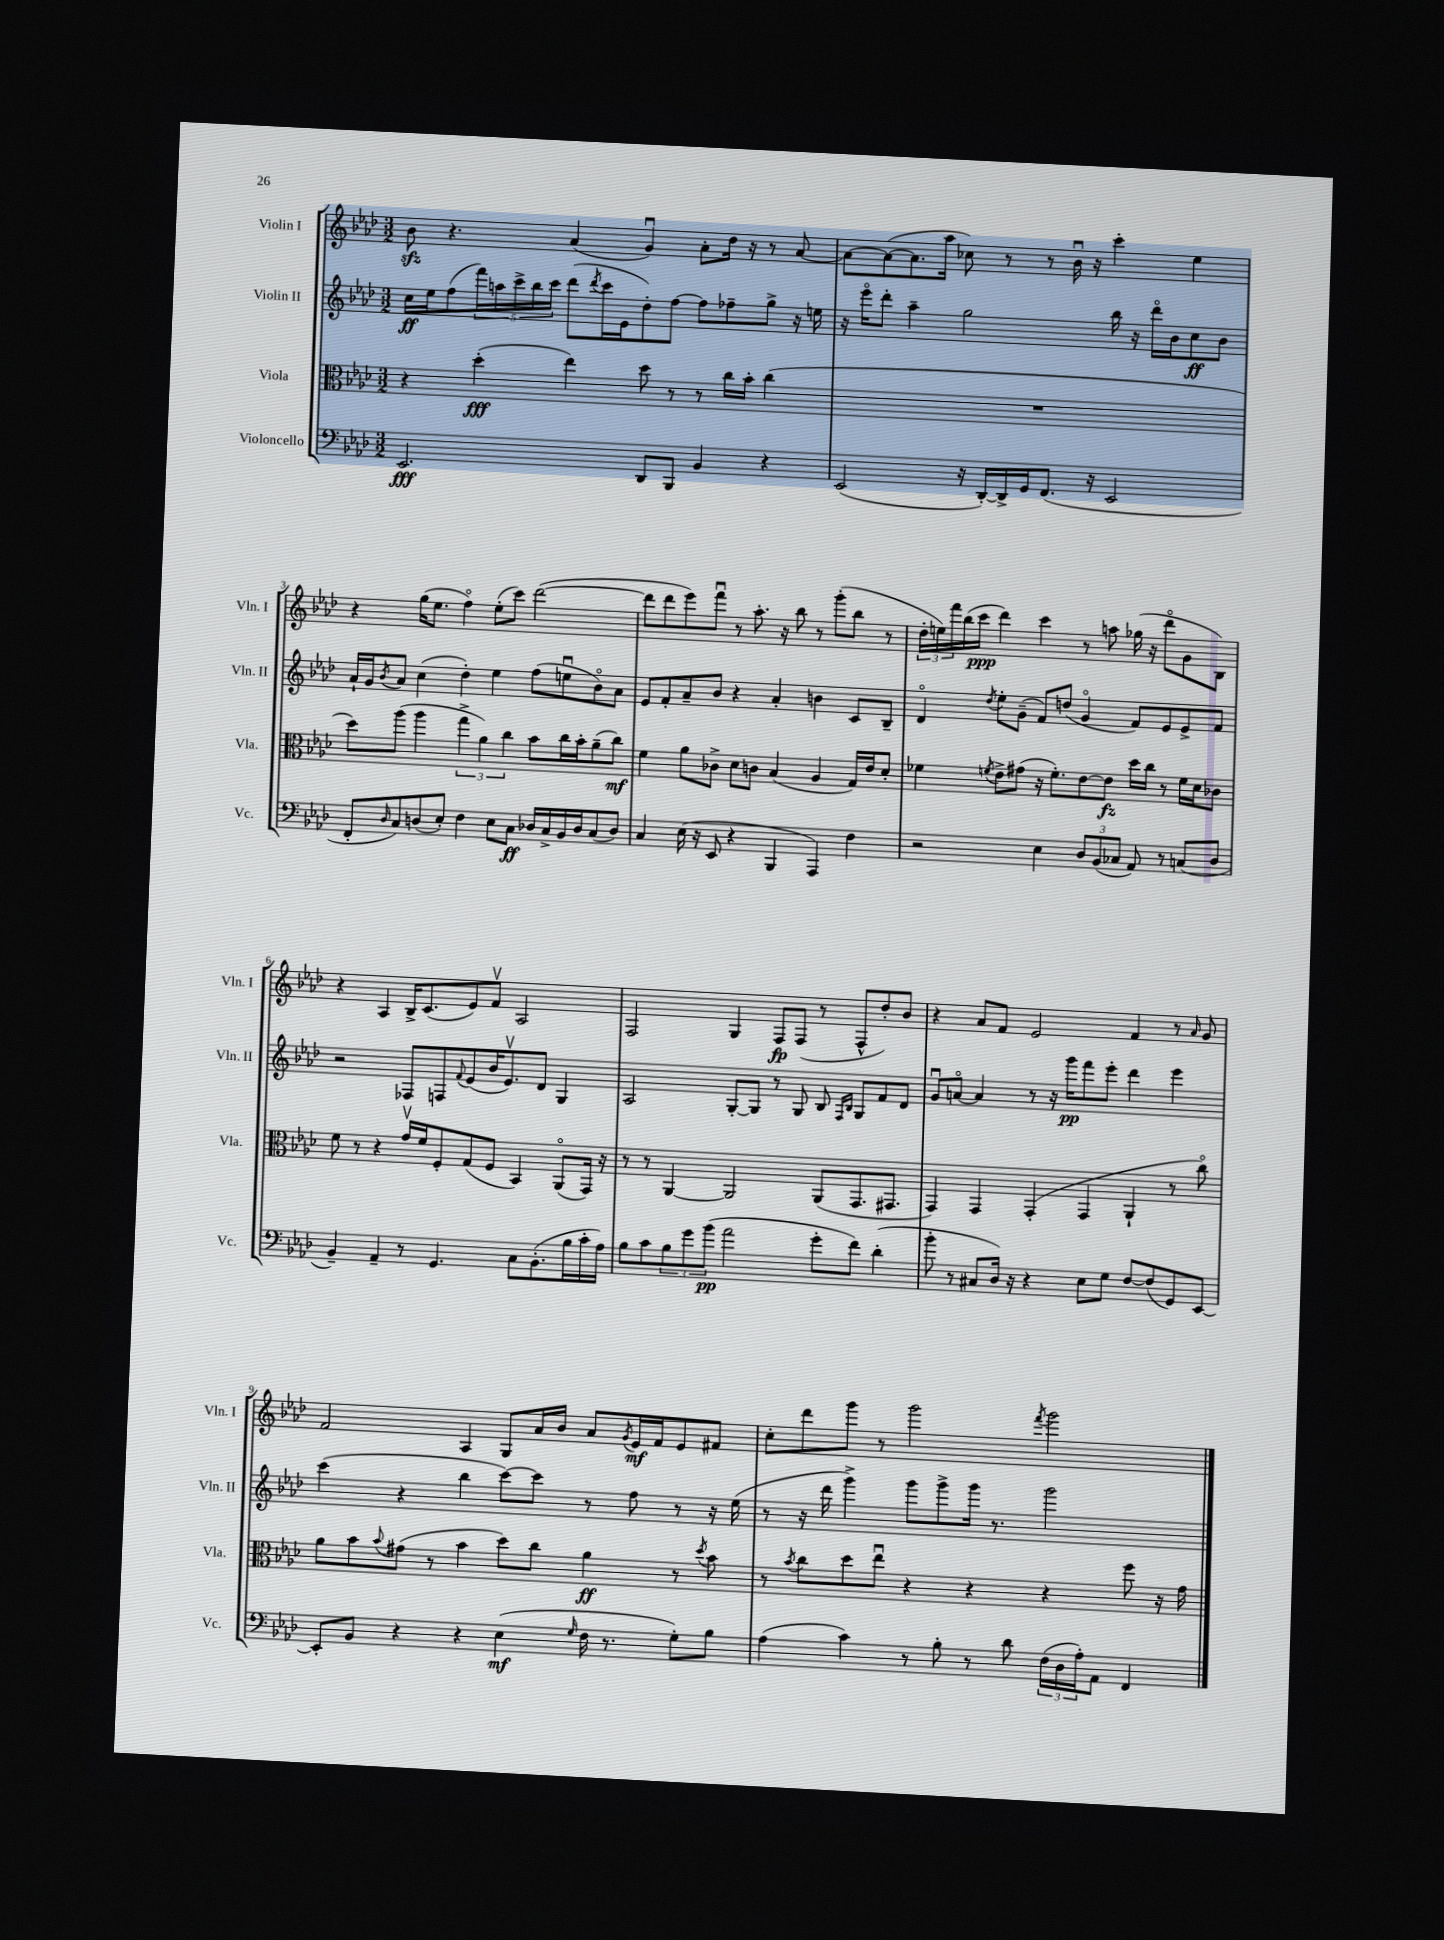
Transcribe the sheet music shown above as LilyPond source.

<<
\new StaffGroup <<
\new Staff = "s0" \with { instrumentName = "Violin I" shortInstrumentName = "Vln. I" } {
    \clef treble \key aes \major \numericTimeSignature \time 3/2
    bes'8\sfz r4. aes'4( g'4\downbow) aes'8-. des''16 r16 r8 aes'8~ |
    aes'8~ aes'8~( aes'8. aes''16 ces''8) r8 r8 bes'16\downbow r16 c'''4-. ees''4 |
    r4 g''16( ees''8. f''4\flageolet) ees''8-.( c'''8) des'''2~( |
    des'''8 des'''8 ees'''8) f'''8\downbow r8 aes''8.-. r16 bes''8 r8 g'''8-.( bes''8 r8 |
    \tuplet 3/2 { des''16-. e''16) f'''16 } bes''16( c'''16\ppp des'''4) c'''4 r8 a''8 ges''16( r16 des'''8\flageolet g'8 bes8) |
    r4 aes4 bes16-> c'8.( ees'8) f'8\upbow aes2 |
    f2 g4 f8\fp f8( r8 f8-^ des''8-.) bes'8 |
    r4 aes'8 f'8 ees'2 f'4 r8 \grace { aes'16 } g'8 |
    f'2 aes4 g8 aes'16 bes'16 aes'8 \acciaccatura { g'8 } ees'16\mf f'16 ees'8 fis'8 |
    c''8-. des'''8 g'''8 r8 g'''2 \acciaccatura { f'''8 } g'''2 \bar "|." |
}
\new Staff = "s1" \with { instrumentName = "Violin II" shortInstrumentName = "Vln. II" } {
    \clef treble \key aes \major \numericTimeSignature \time 3/2
    c''16\ff ees''16 f''8( \tuplet 5/4 { f'''16) a''16 c'''16-> bes''16 c'''16 } des'''8( \acciaccatura { des'''8 } c'''16 ees'16 des''8-.) f''8~ f''8 fes''8-- g''8-> r16 e''16 |
    r16 ees'''16\flageolet des'''8-. aes''4-- g''2 bes''16 r16 des'''16\flageolet bes'16 c''8\ff bes'8 |
    aes'16-! g'16 \acciaccatura { bes'8 } aes'8 c''4( des''4-.) ees''4 f''8( e''8\downbow bes'8\flageolet) aes'8 |
    ees'8 f'8-. aes'8-- bes'8 r4 aes'4-. b'4 c'8 bes8-- |
    des'4\flageolet \acciaccatura { des''8 } ees''8-. g'8--( f'8) d''8( g'4\flageolet f'8) ees'8 ees'8-> f'8 |
    r2 fes8 f8 \appoggiatura { f'8 } ees'8( bes'16 ees'8.\upbow) des'8 g4 |
    aes2 g8~-. g8 r8 g8 bes8 \grace { f16 bes16 } g8 f'8 des'8 |
    g'8\downbow a'8~\flageolet a'4 r8 r16 g'''16\pp f'''8 ees'''8-. des'''4 ees'''4 |
    c'''4( r4 bes''4 c'''8~) c'''8 r8 f''8 r8 r16 ees''16( |
    r8 r16 des'''16 g'''4->) g'''8 g'''8-> g'''16 r8. g'''2 \bar "|." |
}
\new Staff = "s2" \with { instrumentName = "Viola" shortInstrumentName = "Vla." } {
    \clef alto \key aes \major \numericTimeSignature \time 3/2
    r4 des''4-.\fff( ees''4) des''8 r8 r8 c''16 bes'16-. c''4( |
    R1. |
    des''8) aes''8( aes''4 \tuplet 3/2 { g''4-> aes'4) c''4 } bes'8 c''16 bes'16-. aes'8--( c''8\mf) |
    f'4 aes'8 ces'8-> des'8 c'8 bes4( aes4 g16) ees'16 des'8-. |
    fes'4 \acciaccatura { f'8 } ees'8-> gis'8( r16 f'8.-.) ees'8~ ees'8\fz des''16 c''16 r8 f'16 des'16 ces'8 |
    f'8 r8 r4 g'16\upbow f'16 f8-. g8( f8 bes,4) aes,8\flageolet( g,16) r16 |
    r8 r8 aes,4~ aes,2 aes,8( g,8. gis,8. |
    g,4) g,4 g,4-.( g,4 aes,4-! r8 c''8\flageolet) |
    aes'8 bes'8 \appoggiatura { bes'8 } gis'8( r8 bes'4 des''8) c''8 aes'4\ff r8 \acciaccatura { des''8 } bes'8 |
    r8 \acciaccatura { bes'8 } c''8 des''8 ees''8\downbow r4 r4 r4 f''8 r16 g'16 \bar "|." |
}
\new Staff = "s3" \with { instrumentName = "Violoncello" shortInstrumentName = "Vc." } {
    \clef bass \key aes \major \numericTimeSignature \time 3/2
    ees,2.\fff des,8 bes,,8 bes,4 r4 |
    ees,2( r16 des,16~-.) des,16-> g,16 f,8.( r16 ees,2 |
    f,8-. \grace { des16 } c8) d8( ees8-.) f4 ees8 c8\ff des16 c16-> bes,16 des16 c8( des8) |
    c4 ees16( r16 ees,8 r4 bes,,4 aes,,4) f4 |
    r2 ees4 \tuplet 3/2 { des8 bes,8( ces8 } aes,8) r8 c8( des8 |
    bes,4--) aes,4-- r8 g,4. c8 bes,8.-.( bes16 c'16-. aes16) |
    bes8 c'8 \tuplet 3/2 { bes8 g'8 bes'8\pp( } aes'2 g'8-. f'8) des'4-.( |
    bes'8-. r8 cis8 des16) r16 r4 ees8 g8 f8~ f8( g,8) ees,8~ |
    ees,8-. bes,8 r4 r4 ees4\mf( \grace { g16 } f16 r8. g8-.) bes8 |
    aes4( c'4) r8 bes8-. r8 des'8 \tuplet 3/2 { f16( des16 aes16-.) } aes,8 f,4 \bar "|." |
}
>>
>>
